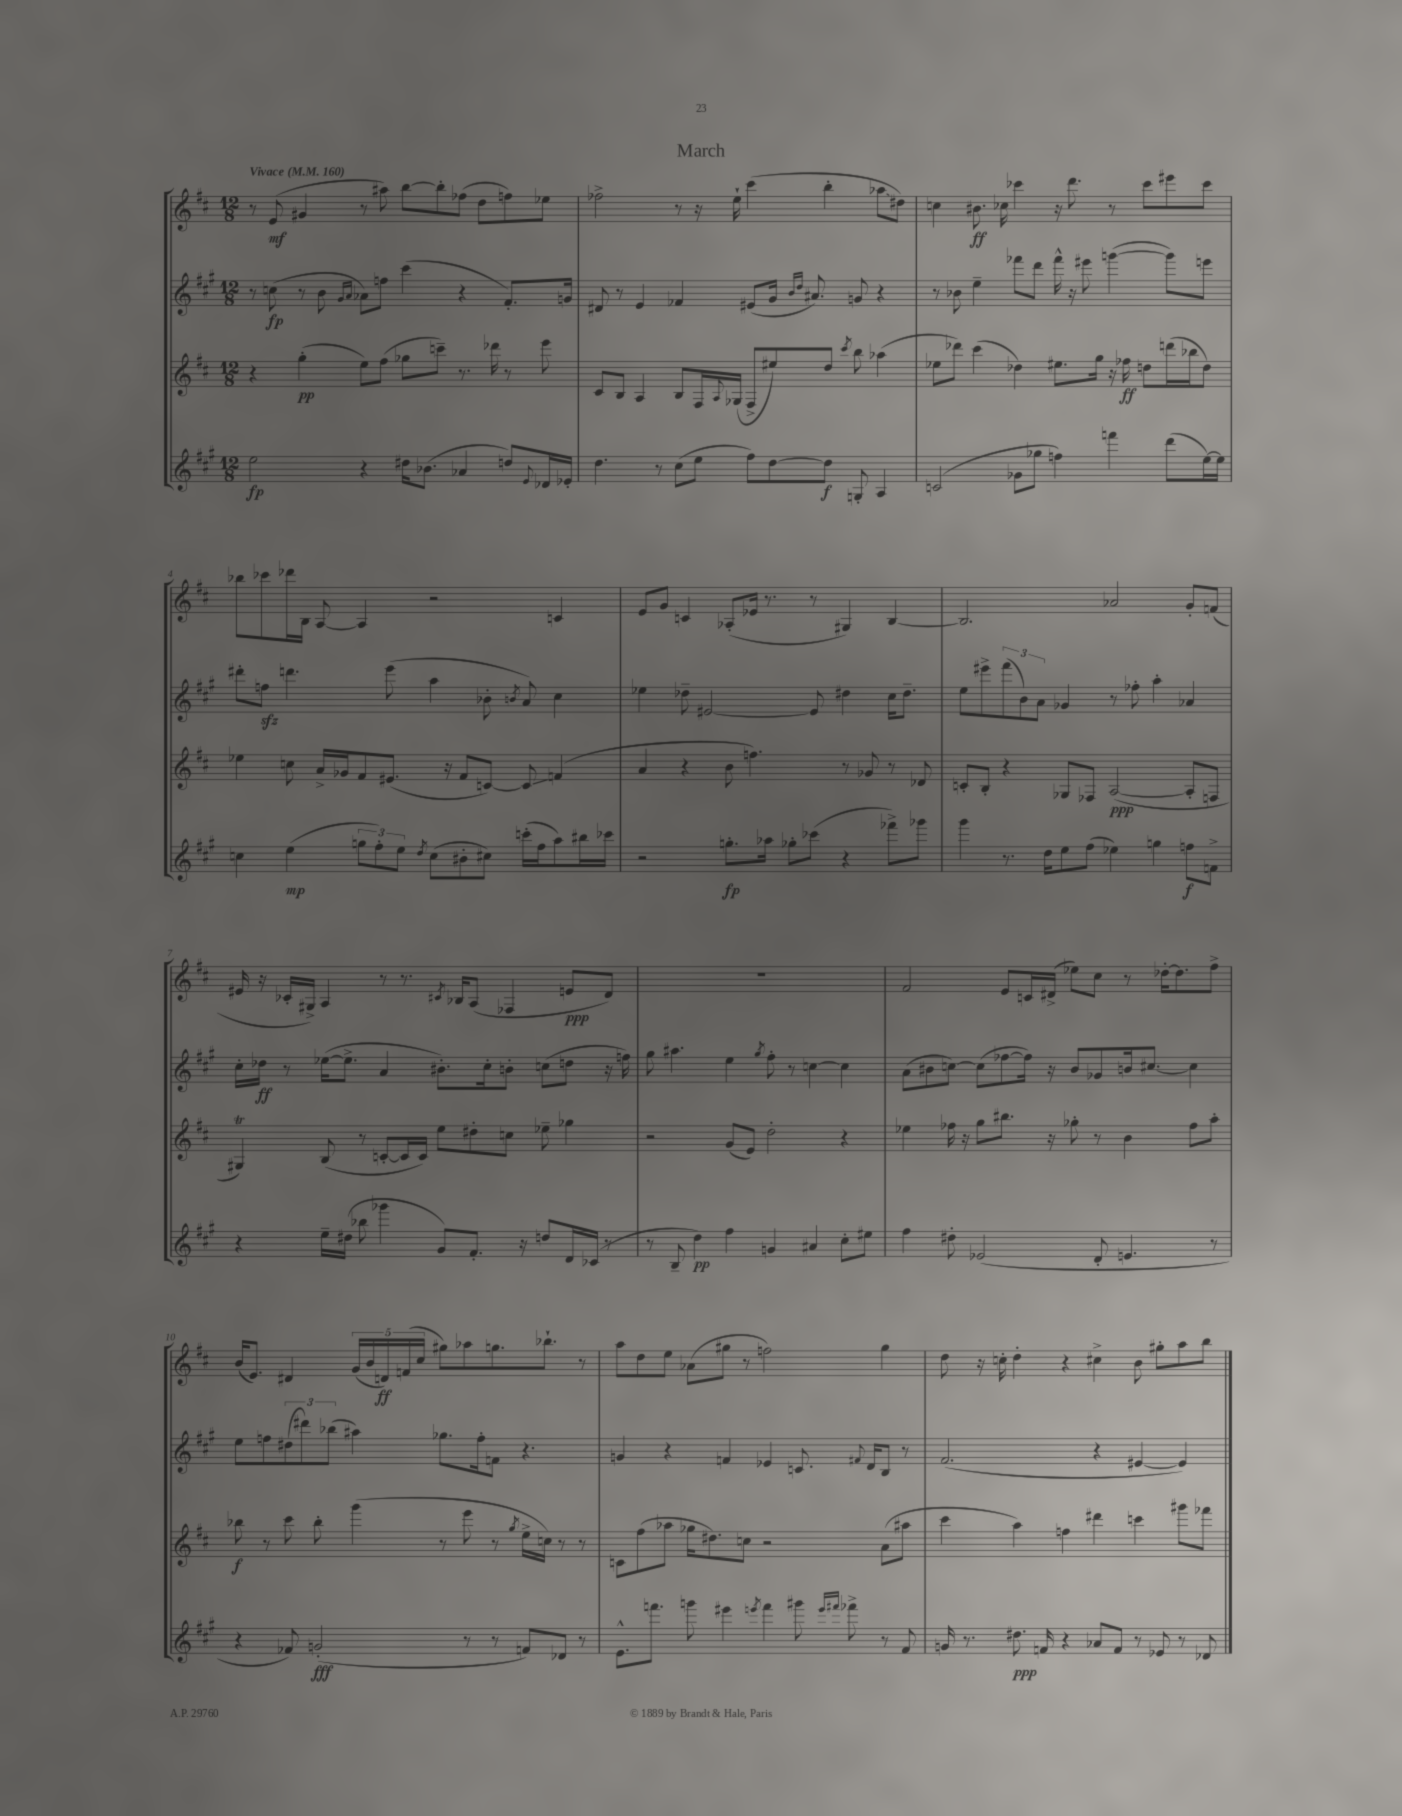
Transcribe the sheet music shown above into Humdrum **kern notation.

**kern	**kern	**kern	**kern
*staff4	*staff3	*staff2	*staff1
*clefG2	*clefG2	*clefG2	*clefG2
*k[f#c#g#]	*k[f#c#]	*k[f#c#g#]	*k[f#c#]
*M12/8	*M12/8	*M12/8	*M12/8
*MM160	*MM160	*MM160	*MM160
2ee	4r	8r	8r
.	.	(8cc	(8e
.	(4gg'	8r	4g#
.	.	8b	.
.	.	16qqg#	.
.	.	16qqa	.
4r	8ee)	8a-)	8r
.	(8ff#	8ff	8aa#)
16dd#	8gg-	(4ccc#	[8bb
(8.b-	.	.	.
.	8ccc~)	.	8bb']
4a-	8.r	4r	(8ff-
.	.	.	8dd
.	16ddd-	.	.
8dd)	8r	8.f#')	8ff)
8qqe	.	.	.
16d-	8eee	.	8ee-
16e-'	.	16g	.
=	=	=	=
4.dd	8c#	8d#	2ff-^
.	8B	8r	.
.	4A	4e	.
8r	.	.	.
(8cc#	8B	4f-	8r
8ee	16F#	.	16r
.	8qqA	.	.
.	(16G-	.	16ee`
8ff#)	8F#^	(8e#	(4ccc#
[8dd	8ee#)	16g#	.
.	.	16qqb	.
.	.	16qqdd	.
.	.	8.a#)	.
8dd]	8dd	.	4bb'
.	8qccc#	.	.
8G'	8bb	8g	.
4A	(4aa-	4r	8aa-
.	.	.	8dd#)
=	=	=	=
(2c	8ee-	8r	4cc
.	8ddd-)	8b-	.
.	(4ccc#	4ee~	8.b#
.	.	.	16cc-
8g-	4dd-)	8fff-	4ccc-
8gg-	.	8ddd	.
4ff)	8.ee#	16fff-^^	16r
.	.	16r	8.ddd
.	.	8eee#	.
.	16gg	.	.
4fff	16r	([4ggg	8r
.	16ff-	.	.
.	8dd	.	8ccc-
(8ddd	(16ddd	8ggg])	8eee#
.	16bb-	.	.
[16ee)	8dd)	8eee	8ccc-
16ee]	.	.	.
=	=	=	=
4cc	4ee-	8ddd#'	8bb-
.	.	8ff	8ccc-
(4ee	8cc	4.ddd	16ddd-
.	.	.	16B
.	16a^	.	[8A
.	16g-	.	.
12gg	8f#	.	4A]
12ff#')	.	.	.
.	(8.e#	(8eee	.
12ee	.	.	.
8qdd	.	.	.
(8cc	.	4aa	2r
.	16r	.	.
8b#'	8f#	.	.
8cc#)	[8c)	8b-'	.
.	.	8qb	.
(16ccc'	8c]	8a)	.
16ff#	.	.	.
8aa)	(4f	4cc#	4c
16bb#	.	.	.
16ccc-	.	.	.
=	=	=	=
2r	4a	4ee-	8e
.	.	.	8g
.	4r	8dd-~	4c
.	.	[2e#	.
8.gg'	8b	.	(8A-'
.	4.ff)	.	16e-
16aa-	.	.	8.r
8gg-'	.	.	.
(8ccc-	.	8e#]	8r
4r	8r	4dd#	4G#)
.	8g-	.	.
8fff-^)	8r	16cc#	[4B
.	.	8.dd#~	.
8ggg-	8d-	.	.
=	=	=	=
4ggg#	8c'	8ee	2.B]
.	8B'	8eee#^	.
8.r	4r	(12fff#	.
.	.	12b)	.
.	.	12a	.
16dd	.	.	.
8ee	8G-	4g-	.
(8ff#	8F-	.	.
4ee-)	([2A	8r	2a-
.	.	8ff-'	.
4gg	.	4aa'	.
8ff	8A']	4a-	8g'
8f^	8F	.	(8f
=	=	=	=
4r	4G#)	16cc#'	16e#
.	.	16dd-	16r
.	.	8r	16c-'
.	.	.	16G#^)
16ee~	(8B	([16ee-	4A
(16dd#	.	8.ee-^]	.
8bb-	8r	.	.
4ggg-	[8c'	4a	8r
.	16c]	.	8.r
.	16c)	.	.
8g#)	8ee	8.b#')	.
.	.	.	8qc#
.	.	.	16B-
8.f#'	8dd#'	.	(8A
.	.	16cc#'	.
.	8cc	8b'	4F-
16r	.	.	.
8dd	8ee-~	(8cc	.
16d	4gg-	8dd	8e
(16c-	.	.	.
8r	.	16r	8d)
.	.	16ff)	.
=	=	=	=
8r	2r	8gg#	1.r
8B~	.	4.aa#	.
4dd)	.	.	.
4ff#	(8g	4ee	.
.	8e)	.	.
.	.	8qgg#	.
4g	2dd'	8ff#'	.
.	.	8r	.
4a#	.	[4cc	.
8cc#'	4r	4cc]	.
8ee#	.	.	.
=	=	=	=
4ff#	4ee-	(8a	2f#
.	.	8b#	.
8dd#'	16ff-	[8cc)	.
.	16r	.	.
(2e-	8gg	(8cc]	.
.	8.bb#	[8ff-	8e
.	.	16ff-])	16c
.	16r	16r	(16d#^
.	8gg-'	8b#	8ee-)
8d'	8r	8g-	8cc#
4.e	4b	16b	8r
.	.	[8.cc#	.
.	.	.	[16dd-'
.	.	.	8.dd-]
.	8ff-	4cc#]	.
8r	8aa'	.	8ff#^
=	=	=	=
4r	8bb-	8ee	(16b
.	.	.	8.e)
.	8r	8ff	.
8f-)	8ccc#	(12dd#	4d#
.	.	12ddd#)	.
(2g'	8bb-'	.	.
.	.	(12bb-	.
.	(4ggg	4aa#)	(20g
.	.	.	20b
.	.	.	20d)
.	.	.	(20f
.	.	.	20cc#
.	8r	8.gg-	8gg#)
8r	8eee	.	8aa-
.	.	16ff'	.
8r	8r	8f	8.gg
.	8qgg	.	.
8f)	16ee^	4.r	.
.	16cc)	.	8.bb-`
8d-	8r	.	.
8r	8r	.	8r
=	=	=	=
8.e^^	8c	4g	8aa
.	(8ff#	.	8dd
8.fff	.	.	.
.	8aa-	4r	8ee
8ggg	16gg-	.	(8a-
.	8.dd#)	.	.
4eee#	.	4f	8gg#
.	8cc	.	8r
8qeee	.	.	.
4fff	2r	4e-	2ff)
8ggg#	.	8.c	.
16qqeee	.	.	.
16qqfff#	.	.	.
8fff-^	.	.	.
.	.	8qqf#	.
.	.	16d	.
8r	(8a	8B	4gg#
8f#	8aa#	8r	.
=	=	=	=
16g	4ccc#	(2.f#	8dd
8.r	.	.	.
.	.	.	16r
.	.	.	16cc'
8.dd#	4aa)	.	4dd'
16f	.	.	.
4r	4ff	.	4r
8a-	4ddd#	4r	4cc#^
8f	.	.	.
8r	4ccc	[4e#	8b
8e-	.	.	8gg#'
8r	8ggg#	4e#])	8aa
8d-	8fff-	.	8bb
==	==	==	==
*-	*-	*-	*-
